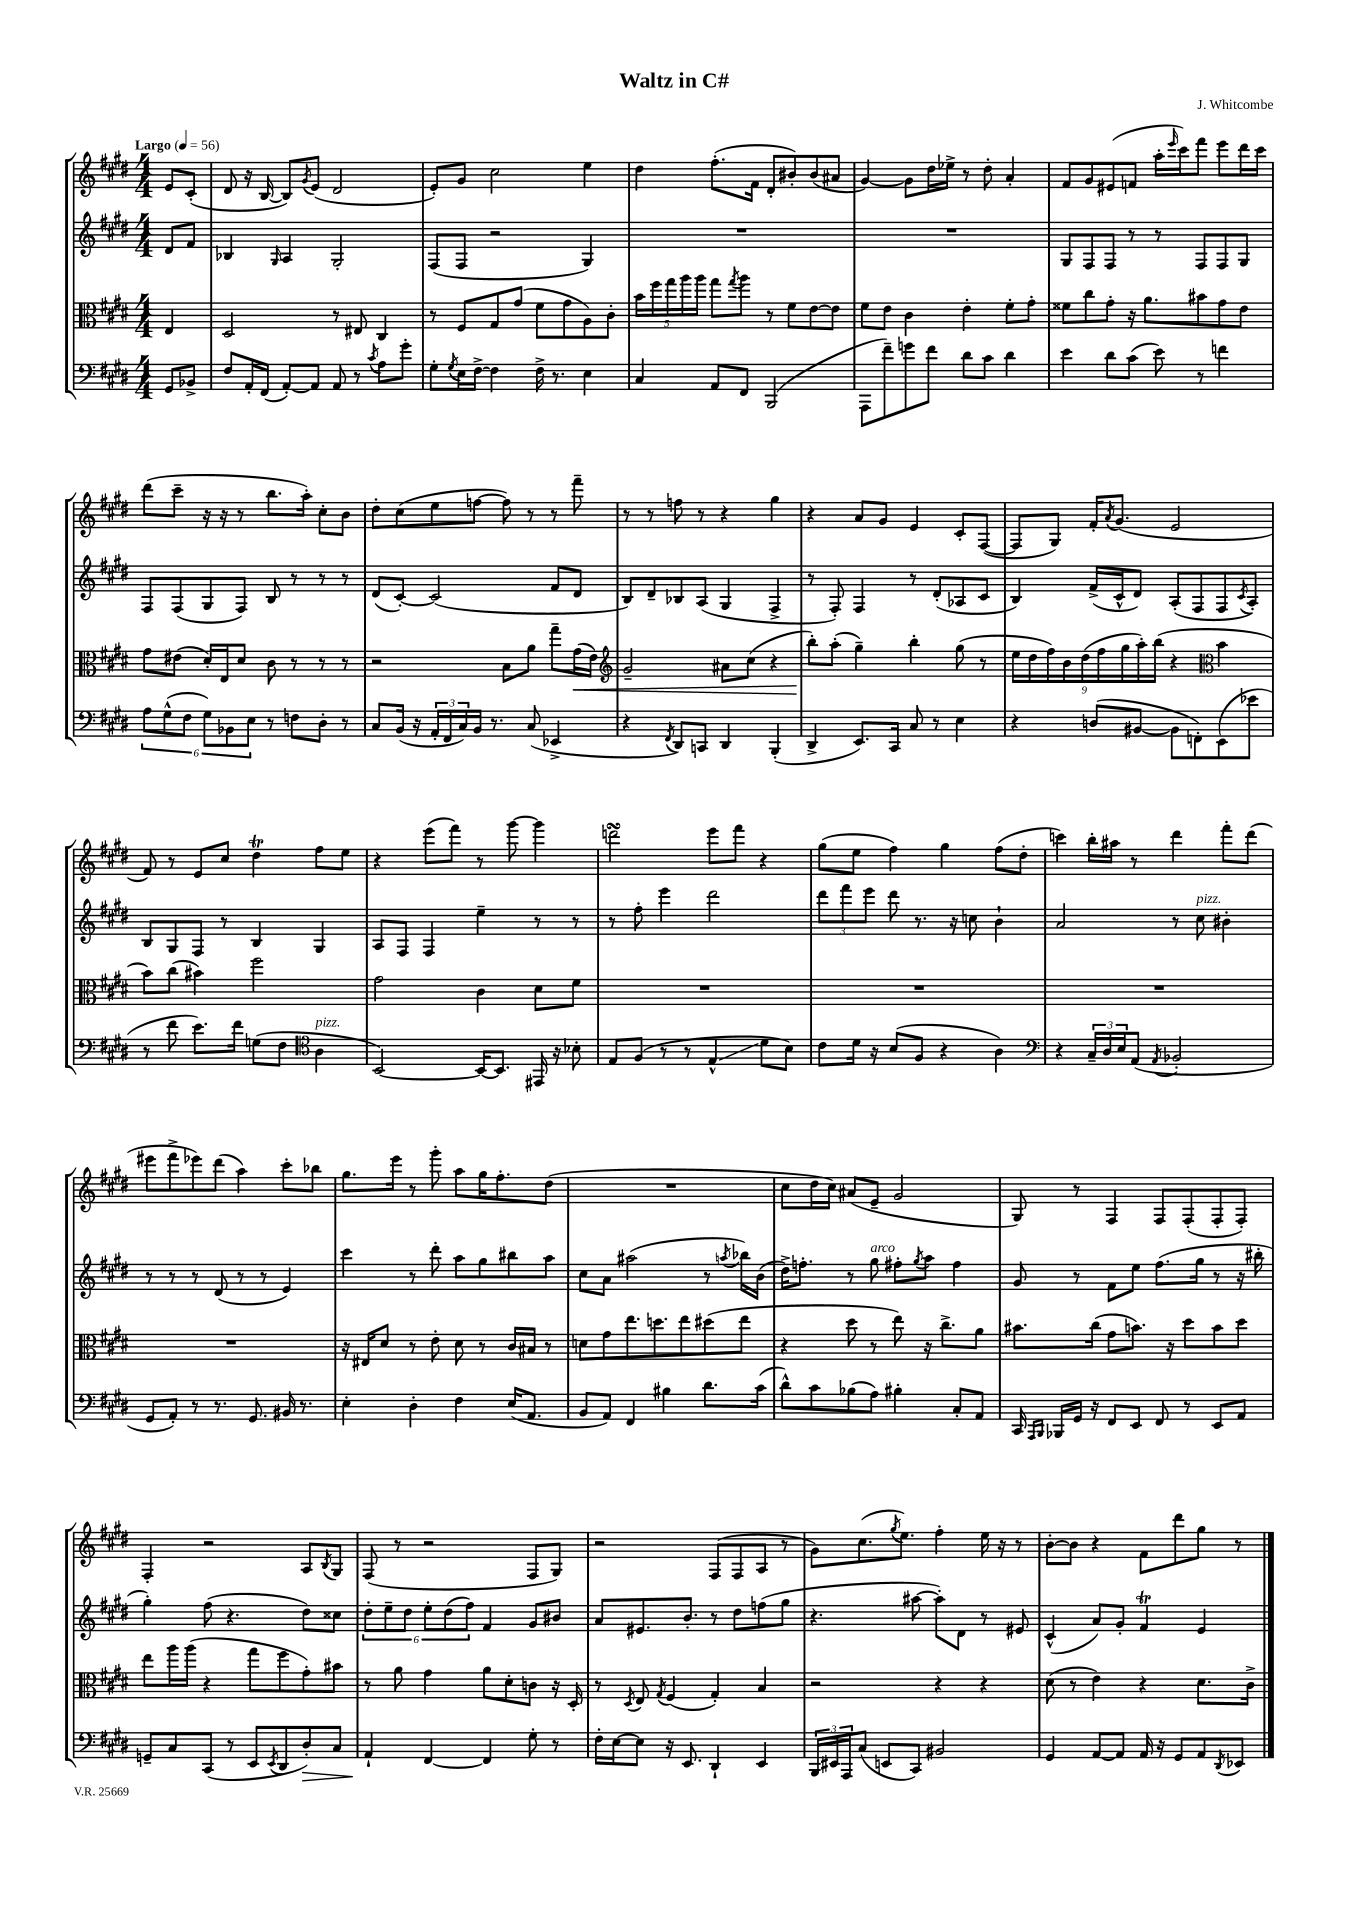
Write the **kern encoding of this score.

**kern	**kern	**kern	**kern
*staff4	*staff3	*staff2	*staff1
*clefF4	*clefC3	*clefG2	*clefG2
*k[f#c#g#d#]	*k[f#c#g#d#]	*k[f#c#g#d#]	*k[f#c#g#d#]
*M4/4	*M4/4	*M4/4	*M4/4
*MM56	*MM56	*MM56	*MM56
8GG#/L	4E/	8d#/L	8e/L
8BB-^/J	.	8f#/J	(8c#'/J
=	=	=	=
8F#/L	2D#/	4B-/	8d#/
16AA'/L	.	.	16r
(16FF#/JJ	.	.	[16B/
.	.	16qqG#/	.
[8AA'/L)	.	4A/	8B/]L)
.	.	.	8qg#/
8AA/]J	.	.	(8e/J
8AA/	8r	2G#'/	2d#/
8r	8E#/	.	.
8qc#/	.	.	.
8A\L	4C#/	.	.
8g#'\J	.	.	.
=	=	=	=
8G#'\L	8r	(8F#/L	8e'/L)
8qG#/	.	.	.
16E\L	8F#/L	8F#/J	8g#/J
[16F#^\JJ	.	.	.
4F#\]	8G#/	2r	2cc#\
.	(8g#/J	.	.
16F#^\	8f#\L	.	.
8.r	.	.	.
.	8g#\	.	.
4E\	8A\)	4G#/)	4ee\
.	8c#'\J	.	.
=	=	=	=
4C#/	20b\LL	1r	4dd#\
.	20ff#\	.	.
.	20gg#\	.	.
.	20aa\	.	.
.	20aa\JJ	.	.
8AA/L	8gg#\L	.	(8.ff#'\L
.	8qgg#/	.	.
8FF#/J	8aa\J	.	.
.	.	.	16f#\Jk
(2BBB/	8r	.	8d#'/L
.	8f#\L	.	8b#'/)
.	[8e\	.	(8b#/
.	8e\]J	.	8a#/J
=	=	=	=
8AAA\L	8f#\L	1r	[4g#/)
8f#~\)	8e\J	.	.
8g\	4c#\	.	8g#\]L
8f#\J	.	.	16dd#\L
.	.	.	16ee-^\JJ
8d#\L	4e'\	.	8r
8c#\J	.	.	8dd#'\
4d#\	8f#'\L	.	4a'/
.	8g#'\J	.	.
=	=	=	=
4e\	8f##\L	8G#/L	8f#/L
.	8cc#\	8F#/	8g#/
8d#\L	8g#'\J	8F#/J	(8e#/
(8c#\J	16r	8r	8f/J
.	8.a\L	.	.
8e\)	.	8r	16aa'\LL
.	.	.	16qqeee/
.	.	.	16ccc#\J)
8r	8b#\	8F#/L	8fff#\J
4f\	8g#\	8F#/	8eee\L
.	8e\J	8G#/J	16ddd#\L
.	.	.	16ccc#\JJ
=	=	=	=
12A\L	8g#\L	8F#/L	(8ddd#\L
(12G#^^\	.	.	.
.	(8e#\J	(8F#/	8ccc#~\J
12F#\J	.	.	.
12G#\L)	16d#'/LL)	8G#/	16r
.	16E/J	.	16r
12BB-\	.	.	.
.	8d#/J	8F#/J)	8r
12E\J	.	.	.
8r	8c#\	8B/	8.bb\L
8F\L	8r	8r	.
.	.	.	16aa'\Jk)
8D#'\J	8r	8r	8cc#'\L
8r	8r	8r	8b\J
=	=	=	=
8C#/L	2r	(8d#/L	8dd#'\L
(16BB/Jk	.	[8c#'/J)	(8cc#\
16r	.	.	.
24AA'/LL	.	(2c#/]	8ee\
24FF#/	.	.	.
24C#/)	.	.	.
16BB/JJ	.	.	[8ff\J
8.r	.	.	.
.	8B\L	.	8ff\])
(8C#/	8a\J	.	8r
4EE-^/	8gg#~\L	8f#/L	8r
.	(16g#\L	8d#/J	8fff#~\
.	16e\JJ)	.	.
=	=	=	=
*	*clefG2	*	*
4r	2g#~/	8B/L)	8r
.	.	8d#~/	8r
8qFF#/	.	.	.
8DD#/L)	.	8B-/	8ff\
8CC/J	.	(8A/J	8r
4DD#/	8a#\L	4G#/	4r
.	(8cc#\J	.	.
(4BBB'/	4r	4F#^/	4gg#\
=	=	=	=
4DD#^/	8bb'\L)	8r	4r
.	(8aa'\J	8F#'/)	.
8.EE/L)	4gg#~\)	4F#/	8a/L
.	.	.	8g#/J
16CC#/Jk	.	.	.
8C#/	4bb'\	8r	4e/
8r	.	(8d#'/L	.
4E\	(8gg#\	8A-/	8c#'/L
.	8r	8c#/J	([8F#/J
=	=	=	=
4r	18ee\LL	4B/)	8F#/]L
.	18dd#\	.	.
.	18ff#\)	.	.
.	.	.	8G#/J)
.	18b\	.	.
.	(18dd#\	.	.
(8D/L	.	(16f#^/LL	16f#'/LK
.	18ff#\	.	.
.	.	.	8qa/
.	.	16c#^^/J	(8.g#/J
.	18gg#\	.	.
[8BB#/J	.	8d#/J)	.
.	18aa'\)	.	.
.	(18bb\JJ	.	.
8BB#\]L	4r	(8A'/L	2e/
8FF'\)	.	8F#/	.
*	*clefC3	*	*
(8EE\	4b\	8F#/	.
.	.	8qc#/	.
8e-\J	.	8A'/J)	.
=	=	=	=
8r	8b\L)	8B/L	8f#/)
8f#\	(8cc#\J	8G#/	8r
8.e\L)	4b#\)	8F#/J	8e/L
.	.	8r	8cc#/J
16f#\Jk	.	.	.
(8G\L	2ff#\	4B/	4dd#\
8F#\J	.	.	.
*clefC4	*	*	*
4A\	.	4G#/	8ff#\L
.	.	.	8ee\J
=	=	=	=
[2BB/)	2g#\	8A/L	4r
.	.	8F#/J	.
.	.	4F#/	(8eee\L
.	.	.	8fff#\J)
16BB/_LK	4c#\	4ee~\	8r
8.BB/]J	.	.	.
.	.	.	[8ggg#\
16EE#/	8d#\L	8r	4ggg#\]
16r	.	.	.
8B-'\	8f#\J	8r	.
=	=	=	=
8E/L	1r	8r	2ddd\
(8F#/J	.	8ff#'\	.
8r	.	4eee\	.
8r	.	.	.
4E^^/	.	2ddd#\	8eee\L
.	.	.	8fff#\J
8d#\L	.	.	4r
8B\J)	.	.	.
=	=	=	=
8c#\L	1r	12ddd#\L	(8gg#\L
.	.	12fff#\	.
16d#\Jk	.	.	8ee\J
.	.	12eee\J	.
16r	.	.	.
(8B/L	.	8ddd#\	4ff#\)
8F#/J	.	8.r	.
4r	.	.	4gg#\
.	.	16r	.
.	.	8cc\	.
4A\)	.	4b`\	(8ff#\L
.	.	.	8dd#'\J
=	=	=	=
*clefF4	*	*	*
4r	1r	2a/	4ccc\)
24C#~/LL	.	.	16bb'\LL
24D#/	.	.	.
.	.	.	16aa#\JJ
24E/J	.	.	.
(8AA/J	.	.	8r
8qAA/	.	.	.
2BB-'/	.	8r	4ddd#\
.	.	8cc#\	.
.	.	4b#'\	8fff#'\L
.	.	.	(8ddd#\J
=	=	=	=
8GG#/L	1r	8r	8eee#\L
8AA'/J)	.	8r	8fff#^\
8r	.	8r	8eee-\)
8.r	.	(8d#/	(8ddd#\J
.	.	8r	4aa\)
8.GG#/	.	.	.
.	.	8r	.
16BB#/	.	4e/)	8ccc#'\L
8.r	.	.	.
.	.	.	8bb-\J
=	=	=	=
4E'\	16r	4ccc#\	8.gg#\L
.	16E#/LK	.	.
.	8d#/J	.	.
.	.	.	16eee\Jk
4D#'\	8r	8r	8r
.	8e'\	8ddd#'\	8ggg#'\
4F#\	8d#\	8aa\L	8aa\L
.	8r	8gg#\	16gg#\K
.	.	.	8.ff#'\
(16E/LK	16c#/LL	8bb#\	.
8.AA/J	16B#/JJ	.	.
.	8r	8aa\J	(8dd#\J
=	=	=	=
8BB/L	8d\L	8cc#\L	1r
8AA/J)	8g#\	8a\J	.
4FF#/	8.ee\	(2aa#\	.
.	8.dd\	.	.
4B#\	.	.	.
.	8ee\	.	.
8.d#\L	(8dd#\	8r	.
.	.	8qaa/	.
.	8ee\J	16bb-\LL)	.
(16c#\Jk	.	(16b\JJ	.
=	=	=	=
8d#^^\L)	4r	16dd#^\LK)	8cc#\L
.	.	8.ff'\J	.
8c#\	.	.	16dd#\L
.	.	.	16cc#\JJ)
(8B-\	8dd#\	8r	(8a#/L
8A\J)	8r	8gg#\	8e~/J
4B#'\	8ee\)	8ff#'\L	2g#/
.	.	8qgg#/	.
.	16r	8aa\J	.
.	8.cc#^\L	.	.
8C#'/L	.	4ff#\	.
8AA/J	8a\J	.	.
=	=	=	=
16CC#/	8.b#\L	8g#/	8G#/)
16qqAAA/LL	.	.	.
16qqBBB/JJ	.	.	.
16BBB-/LL	.	.	.
16GG#/JJ	.	8r	8r
16r	(16cc#\Jk	.	.
8FF#/L	8g#\L	8f#\L	4F#/
8EE/J	8.b\J)	8ee\J	.
8FF#/	.	(8.ff#\L	8F#/L
.	16r	.	.
8r	8dd#\L	.	(8F#'/
.	.	16gg#\Jk	.
8EE/L	8b\	8r	8F#'/
8AA/J	8dd#\J	16r	8F#'/J)
.	.	16bb#'\	.
=	=	=	=
8GG~/L	8ee\L	4gg#'\)	4F#'/
8C#/	16aa\L	.	.
.	(16aa\JJ	.	.
(8CC#/J	4r	(8ff#\	2r
8r	.	4.r	.
8EE/L	8gg#\L	.	.
8qEE/	.	.	.
8DD#/	8ff#\	.	.
8D#'/)	8g#'\)	8dd#\L)	8A/L
.	.	.	8qB/
8C#/J	8b#\J	8cc##\J	8G#/J
=	=	=	=
4AA`/	8r	12dd#'\L	(8F#/
.	.	12ee~\	.
.	8a\	.	8r
.	.	12dd#\J	.
[4FF#/	4g#\	12ee'\L	2r
.	.	(12dd#\	.
.	.	12ff#\J)	.
4FF#/]	8a\L	4f#/	.
.	8d#'\	.	.
8G#'\	8c\J	8g#/L	8F#/L
8r	16r	8b#/J	8G#/J)
.	16D#'/	.	.
=	=	=	=
16F#'\LL	8r	8a/L	2r
[16E\J	.	.	.
.	8qD#/	.	.
8E\]J	8E/	8.e#/	.
.	8qG#/	.	.
16r	(4F#/	.	.
8.EE/	.	8.b'/J	.
4DD#`/	4G#'/)	8r	(8F#/L
.	.	8dd#\L	8F#/
4EE/	4B/	(8ff\	8A/J
.	.	8gg#\J	8r
=	=	=	=
24BBB/LL	2r	4.r	8g#\L)
24EE#/	.	.	.
24AAA/J	.	.	.
(8C#/J	.	.	(8.cc#\
8EE/L	.	.	.
.	.	.	8qgg#/
.	.	.	8.ee\J)
8CC#/J)	.	[8aa#\	.
2BB#/	4r	8aa#'\]L)	4ff#'\
.	.	8d#\J	.
.	4r	8r	16ee\
.	.	.	16r
.	.	8e#/	8r
=	=	=	=
4GG#/	(8d#\	(4c#^^/	[8b'\L
.	8r	.	8b\]J
[8AA/L	4e\)	8a/L)	4r
8AA/]J	.	8g#'/J	.
16AA/	4r	4f#/	8f#\L
16r	.	.	.
8GG#/L	.	.	8ddd#\
8AA/	8.d#\L	4e/	8gg#\J
8qDD#/	.	.	.
8EE-/J	.	.	8r
.	16c#^\Jk	.	.
==	==	==	==
*-	*-	*-	*-
